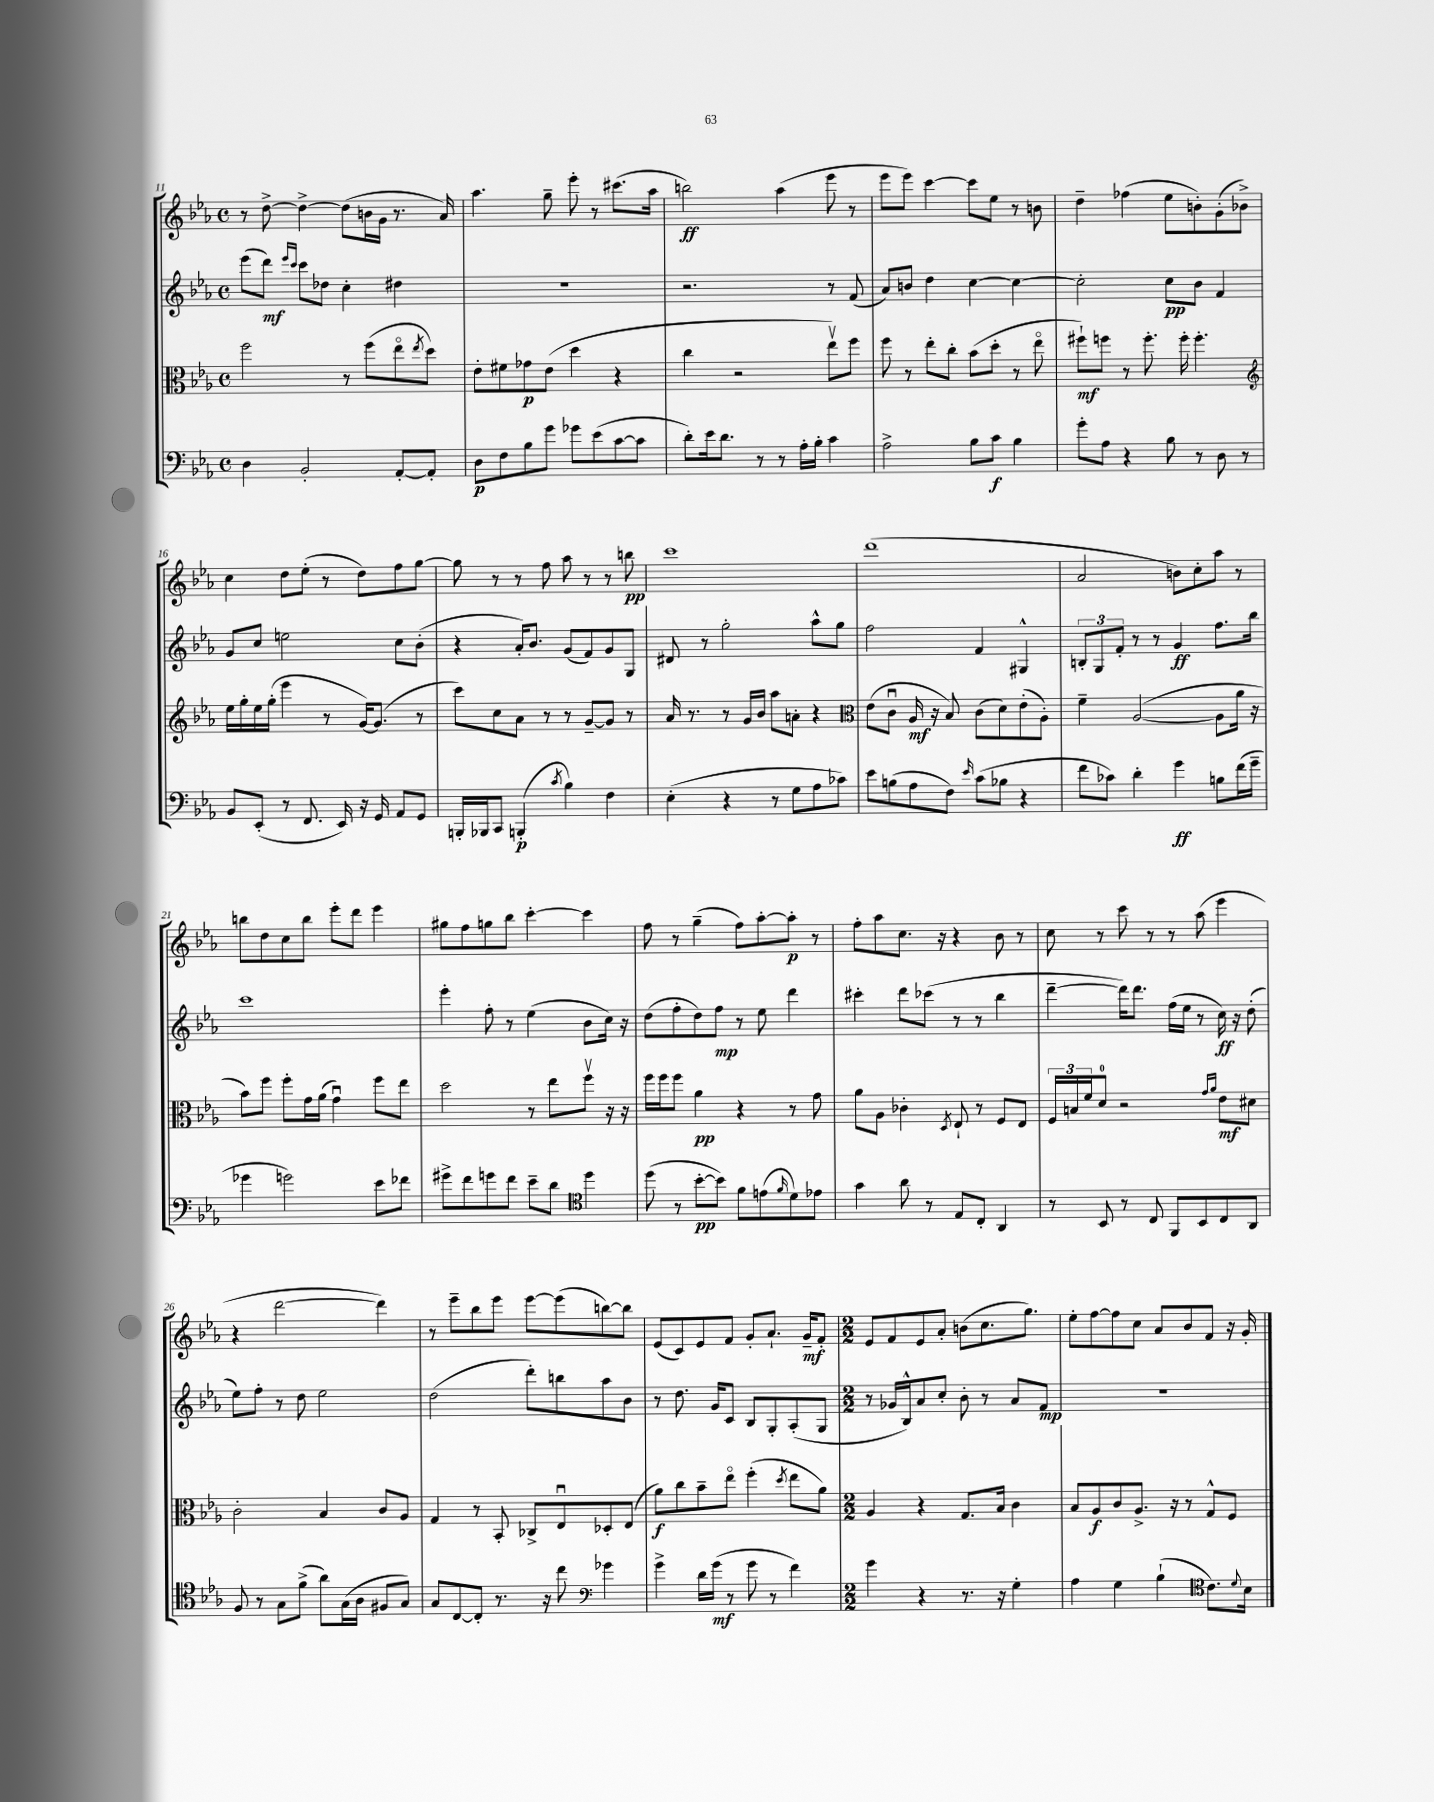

**kern	**dynam	**kern	**dynam	**kern	**dynam	**kern	**dynam
*part4	*part4	*part3	*part3	*part2	*part2	*part1	*part1
*staff4	*staff4	*staff3	*staff3	*staff2	*staff2	*staff1	*staff1
*clefF4	*	*clefC3	*	*clefG2	*	*clefG2	*
*k[b-e-a-]	*	*k[b-e-a-]	*	*k[b-e-a-]	*	*k[b-e-a-]	*
*M4/4	*	*M4/4	*	*M4/4	*	*M4/4	*
*met(c)	*	*met(c)	*	*met(c)	*	*met(c)	*
=11	=11	=11	=11	=11	=11	=11	=11
4D\	.	2ff\	.	(8eee-\L	.	8r	.
.	.	.	.	8ddd\J)	mf	[8dd^\	.
.	.	.	.	16qqeee-/LL	.	.	.
.	.	.	.	16qqccc/JJ	.	.	.
2BB-'/	.	.	.	8ccc\L	.	4dd^\_	.
.	.	.	.	8dd-X\J	.	.	.
.	.	8r	.	4cc'\	.	(8dd\L]	.
.	.	(8ff\L	.	.	.	16bn\L	.
.	.	.	.	.	.	16g\JJ	.
[8AA-'/L	.	8ee-\	.	4dd#X\	.	8.r	.
.	.	8qee-/	.	.	.	.	.
8AA-'/J]	.	8dd\J)	.	.	.	.	.
.	.	.	.	.	.	16a-/)	.
=12	=12	=12	=12	=12	=12	=12	=12
8D\L	p	8e-'\L	.	1r	.	4.aa-\	.
8F\	.	8f#X\	.	.	.	.	.
8B-\	.	8g-X\	p	.	.	.	.
8g\J	.	(8e-\J	.	.	.	8gg~\	.
8g-X\L	.	4dd\	.	.	.	8eee-'\	.
(8e-\	.	.	.	.	.	8r	.
[8c\	.	4r	.	.	.	(8.ccc#X\L	.
8c\J]	.	.	.	.	.	.	.
.	.	.	.	.	.	16aa-\Jk	.
=13	=13	=13	=13	=13	=13	=13	=13
8d'\L)	.	4cc\	.	2.r	.	2bbn\)	ff
16e-\k	.	.	.	.	.	.	.
8.d\J	.	.	.	.	.	.	.
.	.	2r	.	.	.	.	.
8r	.	.	.	.	.	.	.
8r	.	.	.	.	.	(4aa-\	.
16A-'\LL	.	.	.	.	.	.	.
16B-'\JJ	.	.	.	.	.	.	.
4c\	.	8ee-v\L)	.	8r	.	8eee-\	.
.	.	8ff\J	.	(8f/	.	8r	.
=14	=14	=14	=14	=14	=14	=14	=14
2A-^\	.	8ff\	.	8a-/L)	.	8eee-\L	.
.	.	8r	.	8bn/J	.	8eee-\J)	.
.	.	8ee-'\L	.	4dd\	.	[4ccc\	.
.	.	8cc'\J	.	.	.	.	.
8B-\L	.	(8b-\L	.	[4cc\	.	8ccc\L]	.
8c\J	f	8dd'\J	.	.	.	8ee-\J	.
4B-\	.	8r	.	4cc\_	.	8r	.
.	.	8ee-\	.	.	.	8bn\	.
=15	=15	=15	=15	=15	=15	=15	=15
8g'\L	.	8ff#X`\L)	mf	2cc'\]	.	4dd~\	.
8A-\J	.	8ffn\J	.	.	.	.	.
4r	.	8r	.	.	.	(4ff-X\	.
.	.	8.ff'\	.	.	.	.	.
8B-\	.	.	.	8cc\L	pp	8ee-\L	.
.	.	16ff'\	.	.	.	.	.
8r	.	4.ff'\	.	8b-\J	.	8bn'\)	.
8D\	.	.	.	4f/	.	(8g'\	.
8r	.	.	.	.	.	8b-X^\J)	.
!!LO:LB:g=z
=16	=16	=16	=16	=16	=16	=16	=16
*	*	*clefG2	*	*	*	*	*
8BB-/L	.	16ee-\LL	.	8g/L	.	4cc\	.
.	.	16gg'\	.	.	.	.	.
(8EE-'/J	.	16ee-\	.	8cc/J	.	.	.
.	.	(16gg'\JJ	.	.	.	.	.
8r	.	4eee-\	.	2een\	.	8dd\L	.
8.FF/	.	.	.	.	.	(8ee-'\J	.
.	.	8r	.	.	.	8r	.
16EE-/)	.	.	.	.	.	.	.
16r	.	[16g/KL)	.	.	.	8dd\L)	.
16GG/	.	(8.g/J]	.	.	.	.	.
8AA-/L	.	.	.	8cc\L	.	8ff\	.
8GG/J	.	8r	.	(8b-'\J	.	[8gg\J	.
=17	=17	=17	=17	=17	=17	=17	=17
16BBBn'/LL	.	8ccc\L)	.	4r	.	8gg\]	.
16BBB-X/J	.	.	.	.	.	.	.
8CC/J	.	8cc\	.	.	.	8r	.
(4BBBn'/	p	8a-\J	.	16a-'/KL)	.	8r	.
.	.	.	.	8.b-/J	.	.	.
.	.	8r	.	.	.	8ff\	.
8qc/	.	.	.	.	.	.	.
4B-\)	.	8r	.	(8g/L	.	8aa-\	.
.	.	[8g~/L	.	8f/)	.	8r	.
4F\	.	8g/J]	.	8g/	.	8r	.
.	.	8r	.	8G/J	.	8bbn\	pp
=18	=18	=18	=18	=18	=18	=18	=18
(4E-'\	.	16a-/	.	8d#X/	.	1ccc	.
.	.	8.r	.	.	.	.	.
.	.	.	.	8r	.	.	.
4r	.	8r	.	2gg'\	.	.	.
.	.	16g/LL	.	.	.	.	.
.	.	16b-/JJ	.	.	.	.	.
8r	.	8aa-\L	.	.	.	.	.
8G\L	.	8an'\J	.	.	.	.	.
8A-\	.	4r	.	8aa-^^\L	.	.	.
8c-X\J)	.	.	.	8gg\J	.	.	.
=19	=19	=19	=19	=19	=19	=19	=19
*	*	*clefC3	*	*	*	*	*
8e-\L	.	(8e-\L	.	2ff\	.	(1ddd	.
(8Bn\	.	8cu\J	.	.	.	.	.
8A-\	.	16A-/	mf	.	.	.	.
.	.	16r	.	.	.	.	.
8F\J)	.	8B-/)	.	.	.	.	.
16qqe-/	.	.	.	.	.	.	.
(8c\L	.	(8c\L	.	4f/	.	.	.
8B-X\J	.	8d\)	.	.	.	.	.
4r	.	(8e-'\	.	4G#X^^/	.	.	.
.	.	8A-'\J)	.	.	.	.	.
=20	=20	=20	=20	=20	=20	=20	=20
8f\L	.	4f~\	.	12Bn'/L	.	2a-/	.
.	.	.	.	12G/	.	.	.
8c-X\J)	.	.	.	.	.	.	.
.	.	.	.	12f'/J	.	.	.
4d'\	.	([2A-/	.	8r	.	.	.
.	.	.	.	8r	.	.	.
4g\	ff	.	.	4g/	ff	8bn\L)	.
.	.	.	.	.	.	8cc'\	.
8Bn\L	.	8A-\L]	.	8.ff\L	.	8aa-\J	.
(16f\L	.	16a-\Jk	.	.	.	8r	.
16g~\JJ	.	16r	.	16bb-\Jk	.	.	.
!!LO:LB:g=z
=21	=21	=21	=21	=21	=21	=21	=21
4g-X\	.	8b-\L)	.	1ccc	.	8bbn\L	.
.	.	8ff\J	.	.	.	8dd\	.
2gn\)	.	8ff'\L	.	.	.	8cc\	.
.	.	16g\L	.	.	.	8bb\J	.
.	.	(16a-\JJ	.	.	.	.	.
.	.	4gu\)	.	.	.	8eee-'\L	.
.	.	.	.	.	.	8ddd\J	.
8e-\L	.	8ff\L	.	.	.	4eee-\	.
8f-X\J	.	8ee-\J	.	.	.	.	.
=22	=22	=22	=22	=22	=22	=22	=22
8g#X^\L	.	2dd\	.	4eee-'\	.	8gg#X\L	.
8f\	.	.	.	.	.	8ff\	.
8gn\	.	.	.	8ff'\	.	8ggn\	.
8f\J	.	.	.	8r	.	8bb-\J	.
8e-~\L	.	8r	.	(4ee-\	.	[4ccc'\	.
8d\J	.	8ee-\L	.	.	.	.	.
*clefC4	*	*	*	*	*	*	*
4dd\	.	8ffv\J	.	8b-\L	.	4ccc\]	.
.	.	16r	.	16cc\Jk)	.	.	.
.	.	16r	.	16r	.	.	.
=23	=23	=23	=23	=23	=23	=23	=23
(8dd\	.	16ff\LL	.	(8dd\L	.	8ff\	.
.	.	16ff\J	.	.	.	.	.
8r	.	8ff\J	.	8ff'\	.	8r	.
[8b-'\L	pp	4a-\	pp	8dd\)	.	(4gg~\	.
8b-\J])	.	.	.	8ff\J	mp	.	.
8f\L	.	4r	.	8r	.	8ff\L)	.
(8en\	.	.	.	8ee-\	.	[8aa-'\	.
16qqf/	.	.	.	.	.	.	.
8d\)	.	8r	.	4ddd\	.	8aa-'\J]	p
8e-X\J	.	8g\	.	.	.	8r	.
=24	=24	=24	=24	=24	=24	=24	=24
4g\	.	8a-\L	.	4ccc#X'\	.	8ff'\L	.
.	.	8A-\J	.	.	.	8aa-\	.
8a-\	.	4c-X'\	.	8ddd\L	.	8.cc\J	.
8r	.	.	.	(8ccc-X\J	.	.	.
.	.	.	.	.	.	16r	.
.	.	8qD/	.	.	.	.	.
8E-/L	.	8E-`/	.	8r	.	4r	.
8C'/J	.	8r	.	8r	.	.	.
4AA-/	.	8F/L	.	4bb-\	.	8b-\	.
.	.	8E-/J	.	.	.	8r	.
=25	=25	=25	=25	=25	=25	=25	=25
8r	.	24F/LL	.	[4ddd~\	.	8cc\	.
.	.	24Bn/	.	.	.	.	.
.	.	24f/J	.	.	.	.	.
8BB-/	.	8d/J	.	.	.	8r	.
8r	.	2r	.	16ddd\KL])	.	8ccc\	.
.	.	.	.	8.ddd\J	.	.	.
8C/	.	.	.	.	.	8r	.
8FF/L	.	.	.	(16ff\LL	.	8r	.
.	.	.	.	16ee-\JJ	.	.	.
8BB-/	.	.	.	8r	.	(8aa-\	.
.	.	16qqg/LL	.	.	.	.	.
.	.	16qqa-/JJ	.	.	.	.	.
8C/	.	8e-\L	mf	16cc\)	ff	4eee-\	.
.	.	.	.	16r	.	.	.
8AA-/J	.	8d#X\J	.	(8dd'\	.	.	.
!!LO:LB:g=z
=26	=26	=26	=26	=26	=26	=26	=26
8F/	.	2c'\	.	8ee-\L)	.	4r	.
8r	.	.	.	8ff'\J	.	.	.
8G\L	.	.	.	8r	.	[2ddd\	.
(8f^\J	.	.	.	8dd\	.	.	.
8a-\L)	.	4B-/	.	2ee-\	.	.	.
(16G\L	.	.	.	.	.	.	.
16A-\JJ	.	.	.	.	.	.	.
8F#X/L	.	8c/L	.	.	.	4ddd\])	.
8G/J)	.	8A-/J	.	.	.	.	.
=27	=27	=27	=27	=27	=27	=27	=27
8G/L	.	4G/	.	(2dd\	.	8r	.
[8C/	.	.	.	.	.	8eee-~\L	.
8C'/J]	.	8r	.	.	.	8bb-\	.
8.r	.	8BB-'/	.	.	.	8eee-\J	.
.	.	8C-X^/L	.	8ddd'\L)	.	[8eee-\L	.
16r	.	.	.	.	.	.	.
8cc\	.	8E-u/	.	8bbn\	.	(8eee-\]	.
*clefF4	*	*	*	*	*	*	*
4g-X\	.	8D-X'/	.	8aa-\	.	[8bbn\)	.
.	.	(8E-/J	.	8b-\J	.	8bb\J]	.
=28	=28	=28	=28	=28	=28	=28	=28
4g^\	.	8a-\L)	f	8r	.	(8e-/L	.
.	.	8cc\	.	8.dd\	.	8c/)	.
16d\LL	.	8b-~\	.	.	.	8e-/	.
(16g\JJ	mf	.	.	16g/KL	.	.	.
8r	.	8ee-\J	.	8c/J	.	8f/J	.
8g\	.	(4ff'\	.	8B-/L	.	8g'/L	.
8r	.	.	.	8G'/	.	8.a-`/J	.
.	.	8qdd/	.	.	.	.	.
4f\)	.	8ee-\L	.	(8A-'/	.	.	.
.	.	.	.	.	.	16g~/KL	mf
.	.	8a-\J)	.	8G/J	.	8f'/J	.
=29	=29	=29	=29	=29	=29	=29	=29
*M2/2	*	*M2/2	*	*M2/2	*	*M2/2	*
4g\	.	4A-/	.	8r	.	8e-/L	.
.	.	.	.	16g-X/LL	.	8f/	.
.	.	.	.	16B-^^/J)	.	.	.
4r	.	4r	.	8a-/	.	8e-/	.
.	.	.	.	8cc'/J	.	8a-'/J	.
8.r	.	8.G/L	.	8b-'\	.	(8bn\L	.
.	.	.	.	8r	.	8.cc\	.
16r	.	16B-/Jk	.	.	.	.	.
4G'\	.	4c\	.	8a-/L	.	.	.
.	.	.	.	.	.	8.gg\J)	.
.	.	.	.	8f/J	mp	.	.
=30	=30	=30	=30	=30	=30	=30	=30
4A-\	.	8B-/L	.	1r	.	8ee-'\L	.
.	.	8A-/	f	.	.	[8ff\	.
4G\	.	8c/	.	.	.	8ff\]	.
.	.	8.A-^/J	.	.	.	8cc\J	.
(4B-`\	.	.	.	.	.	8a-/L	.
.	.	16r	.	.	.	.	.
.	.	8r	.	.	.	8b-/	.
*clefC4	*	*	*	*	*	*	*
8.c\L)	.	8G^^/L	.	.	.	8f/J	.
.	.	8F/J	.	.	.	16r	.
8qqd/	.	.	.	.	.	.	.
16B-\Jk	.	.	.	.	.	16g'/	.
==	==	==	==	==	==	==	==
*-	*-	*-	*-	*-	*-	*-	*-
